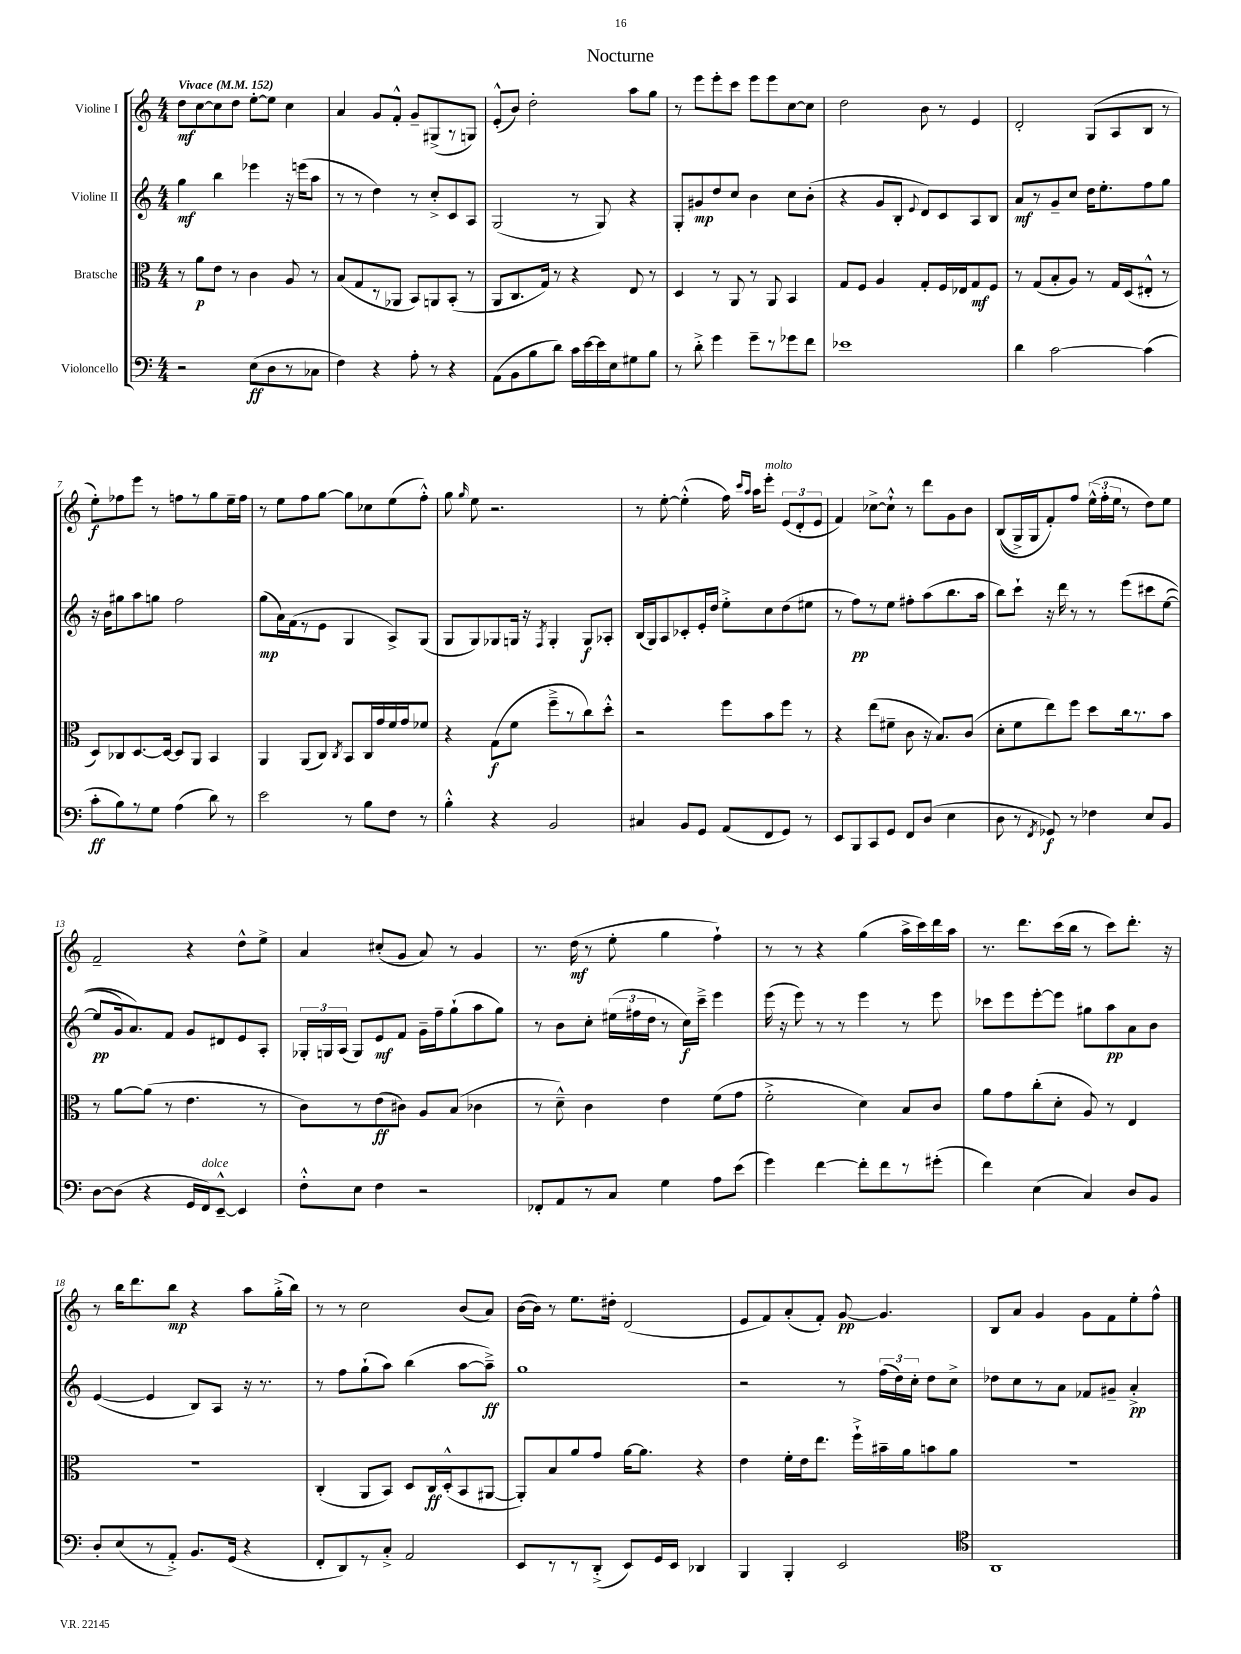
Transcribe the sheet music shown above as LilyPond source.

\header { title = "Nocturne" }
<<
\new StaffGroup <<
\new Staff = "s0" \with { instrumentName = "Violine I" } {
    \clef treble \key c \major \numericTimeSignature \time 4/4 \tempo "Vivace" 4 = 152
    \autoBeamOff d''8[\mf c''8~ c''8 d''8] e''8[~-. e''8] c''4 |
    a'4 g'8[ f'8]-.-^ g'8[-- gis8->( r8 g8]) |
    e'8[-.-^( b'8]) d''2-. a''8[ g''8] |
    r8 e'''8[ e'''8-. c'''8] e'''8[ e'''8 c''8~ c''8] |
    d''2 b'8 r8 e'4 |
    d'2-. g8[( a8 b8] r8 |
    e''8[-.\f) fes''8 e'''8] r8 f''8[ r8 g''8 e''16-- f''16] |
    r8 e''8[ f''8 g''8]~ g''8[ ces''8 e''8( f''8]-.-^) |
    g''8 \grace { g''16 } e''8 r2. |
    r8 e''8~-. e''4-.-^( f''16) \grace { c'''16[ a''16] } a''16[ e'''8]-.^\markup { \italic "molto" } \tuplet 3/2 { e'8[( d'8-. e'8] } |
    f'4) ces''8[~-> ces''8]-!-^ r8 d'''8[ g'8 b'8] |
    b8[(\( g16->) g16 f'8-.\) f''8] \tuplet 3/2 { e''16[-^( f''16-. e''16] } r8 d''8[) e''8] |
    f'2-- r4 d''8[-^ e''8]-> |
    a'4 cis''8[-.( g'8] a'8) r8 g'4 |
    r8. d''16\mf( r8 e''8-. g''4 f''4-!) |
    r8 r8 r4 g''4( a''16[-> c'''16) d'''16 a''16] |
    r8. d'''8.[ c'''16( b''16] r8 c'''8[) d'''8.]-. r16 |
    r8 b''16[ d'''8. b''8]\mp r4 a''8[ g''16-.->( b''16]) |
    r8 r8 c''2 b'8[( a'8]) |
    b'16[~( b'16]) r8 e''8.[ dis''16]-. d'2( |
    e'8[ f'8) a'8-.( f'8]-.) g'8~\pp g'4. |
    b8[ a'8] g'4 g'8[ f'8 e''8-. f''8]-^ \bar "|." |
}
\new Staff = "s1" \with { instrumentName = "Violine II" } {
    \clef treble \key c \major \numericTimeSignature \time 4/4
    \autoBeamOff g''4\mf b''4 ees'''4 r16 e'''16[( a''8] |
    r8 r8 d''4) r8 c''8[-.-> c'8 a8] |
    g2( r8 g8) r4 |
    g8[-. gis'8\mp d''8 c''8] b'4 c''8[ b'8]-.( |
    r4 g'8[ b8]-. \appoggiatura { e'8 } d'8[) c'8 a8 b8] |
    a'8[\mf r8 g'8-- c''8] d''16[ e''8.-. f''8 g''8] |
    r16 b'16[ gis''8 a''8 g''8] f''2 |
    g''8[\mp( a'16) f'16( r8 e'8] g4 a8[->) g8]( |
    g8[ g8) ges8 g16] r16 \acciaccatura { f8 } g4-. g8[\f aes8]-. |
    b16[( g16) a8 ces'8-. e'16-. d''16] e''8[-.-> c''8 d''8( eis''8] |
    r8 f''8[\pp) r8 e''8] fis''8[-. a''8( b''8. a''16] |
    b''8[) c'''8]-! r16 d'''16 r8 r8 e'''8[\( cis'''8 e''8]~( |
    e''8[\pp g'16) a'8.\) f'8] g'8[ dis'8 e'8 a8]-. |
    \tuplet 3/2 { ges16[-. g16 a16]( } g8[) e'8\mf f'8] g'16[-- f''16-- g''8-!( a''8 g''8]) |
    r8 b'8[ c''8]-. \tuplet 3/2 { eis''16[( fis''16 d''16] } r8 c''16[\f) c'''16]---> e'''4 |
    e'''16( r16 e'''8) r8 r8 e'''4 r8 e'''8 |
    ces'''8[ e'''8 e'''8~-. e'''8] gis''8[ a''8\pp a'8 b'8] |
    e'4~( e'4 b8[) a8] r16 r8. |
    r8 f''8[ g''8-!( a''8]) b''4( a''8[~ a''8]--->\ff) |
    g''1 |
    r2 r8 \tuplet 3/2 { f''16[( d''16) c''16]-. } d''8[ c''8]-> |
    des''8[ c''8 r8 a'8] fes'8[ gis'8]-- a'4-.->\pp \bar "|." |
}
\new Staff = "s2" \with { instrumentName = "Bratsche" } {
    \clef alto \key c \major \numericTimeSignature \time 4/4
    \autoBeamOff r8 a'8[\p e'8] r8 c'4 a8 r8 |
    b8[( g8 r8 aes,8] b,8[) a,8 b,8]-.( r8 |
    a,8[ c8. g16]) r8 r4 e8 r8 |
    d4 r8 a,8 r8 a,8 b,4 |
    g8[ f8] a4 g8[-. f16 ees16 g8\mf f8] |
    r8 g8[( b8-. a8]) r8 g16[ d16( eis8]-.-^ r8 |
    d8[) ces8 d8.~ d16]~ d8[ a,8] b,4 |
    a,4 a,8[( c8]) \acciaccatura { c8 } b,8[ c16 g'16 f'16 g'16 fes'8] |
    r4 g8[\f( f'8] f''8[---> r8 c''8) d''8]-.-^ |
    r2 f''8[ b'8 f''8] r8 |
    r4 e''8[( fis'8]-- c'8 r16 b8.[) c'8]( |
    d'8[-. f'8 e''8) f''8] d''8[ c''16 r8. b'8] |
    r8 a'8[~ a'8]( r8 e'4. r8 |
    c'8[) r8 e'8\ff( cis'8]) a8[ b8]( ces'4 |
    r8 d'8---^) c'4 e'4 f'8[( g'8] |
    f'2-.-> d'4) b8[ c'8] |
    a'8[ g'8 c''8-.( d'8]-. a8) r8 e4 |
    R1 |
    c4-.( a,8[ b,8]) d8[ c16\ff d16-.-^( b,8 ais,8]~ |
    ais,8[-.) b8 a'8 g'8] a'16[~ a'8.] r4 |
    e'4 f'16[-. e'16 e''8.] f''16[-!-> bis'16-- a'16 b'8 a'8] |
    R1 \bar "|." |
}
\new Staff = "s3" \with { instrumentName = "Violoncello" } {
    \clef bass \key c \major \numericTimeSignature \time 4/4
    \autoBeamOff r2 e8[\ff( d8 r8 ces8] |
    f4) r4 a8-. r8 r4 |
    a,8[( b,8 b8 d'8]) c'16[ e'16~ e'16 e16 gis8 b8] |
    r8 d'8-.-> g'4 g'8[-- r8 ges'8 f'8] |
    ees'1 |
    d'4 c'2~ c'4( |
    c'8[-.\ff b8) r8 g8] a4( d'8) r8 |
    e'2 r8 b8[ f8] r8 |
    b4-.-^ r4 b,2 |
    cis4 b,8[ g,8] a,8[( f,8 g,8]) r8 |
    e,8[ b,,8 c,8 g,8] f,8[ d8]( e4 |
    d8 r8 \acciaccatura { f,8 } ges,8\f) r8 fes4 e8[ b,8] |
    d8[~ d8]( r4 g,16[ f,16^\markup { \italic "dolce" }) e,8]~---^ e,4 |
    f8[-.-^ e8] f4 r2 |
    fes,8[-. a,8 r8 c8] g4 a8[ e'8]( |
    g'4) f'4~ f'8[-. f'8 r8 gis'8]-.( |
    f'4) e4( c4) d8[ b,8] |
    d8[-. e8( r8 a,8]-.->) b,8.[ g,16]( r4 |
    f,8[-. d,8) r8 c8]-.-> a,2 |
    e,8[ r8 r8 d,8]-.->( e,8[) g,16 e,16] des,4 |
    b,,4 b,,4-. e,2 |
    \clef tenor a,1 \bar "|." |
}
>>
>>
